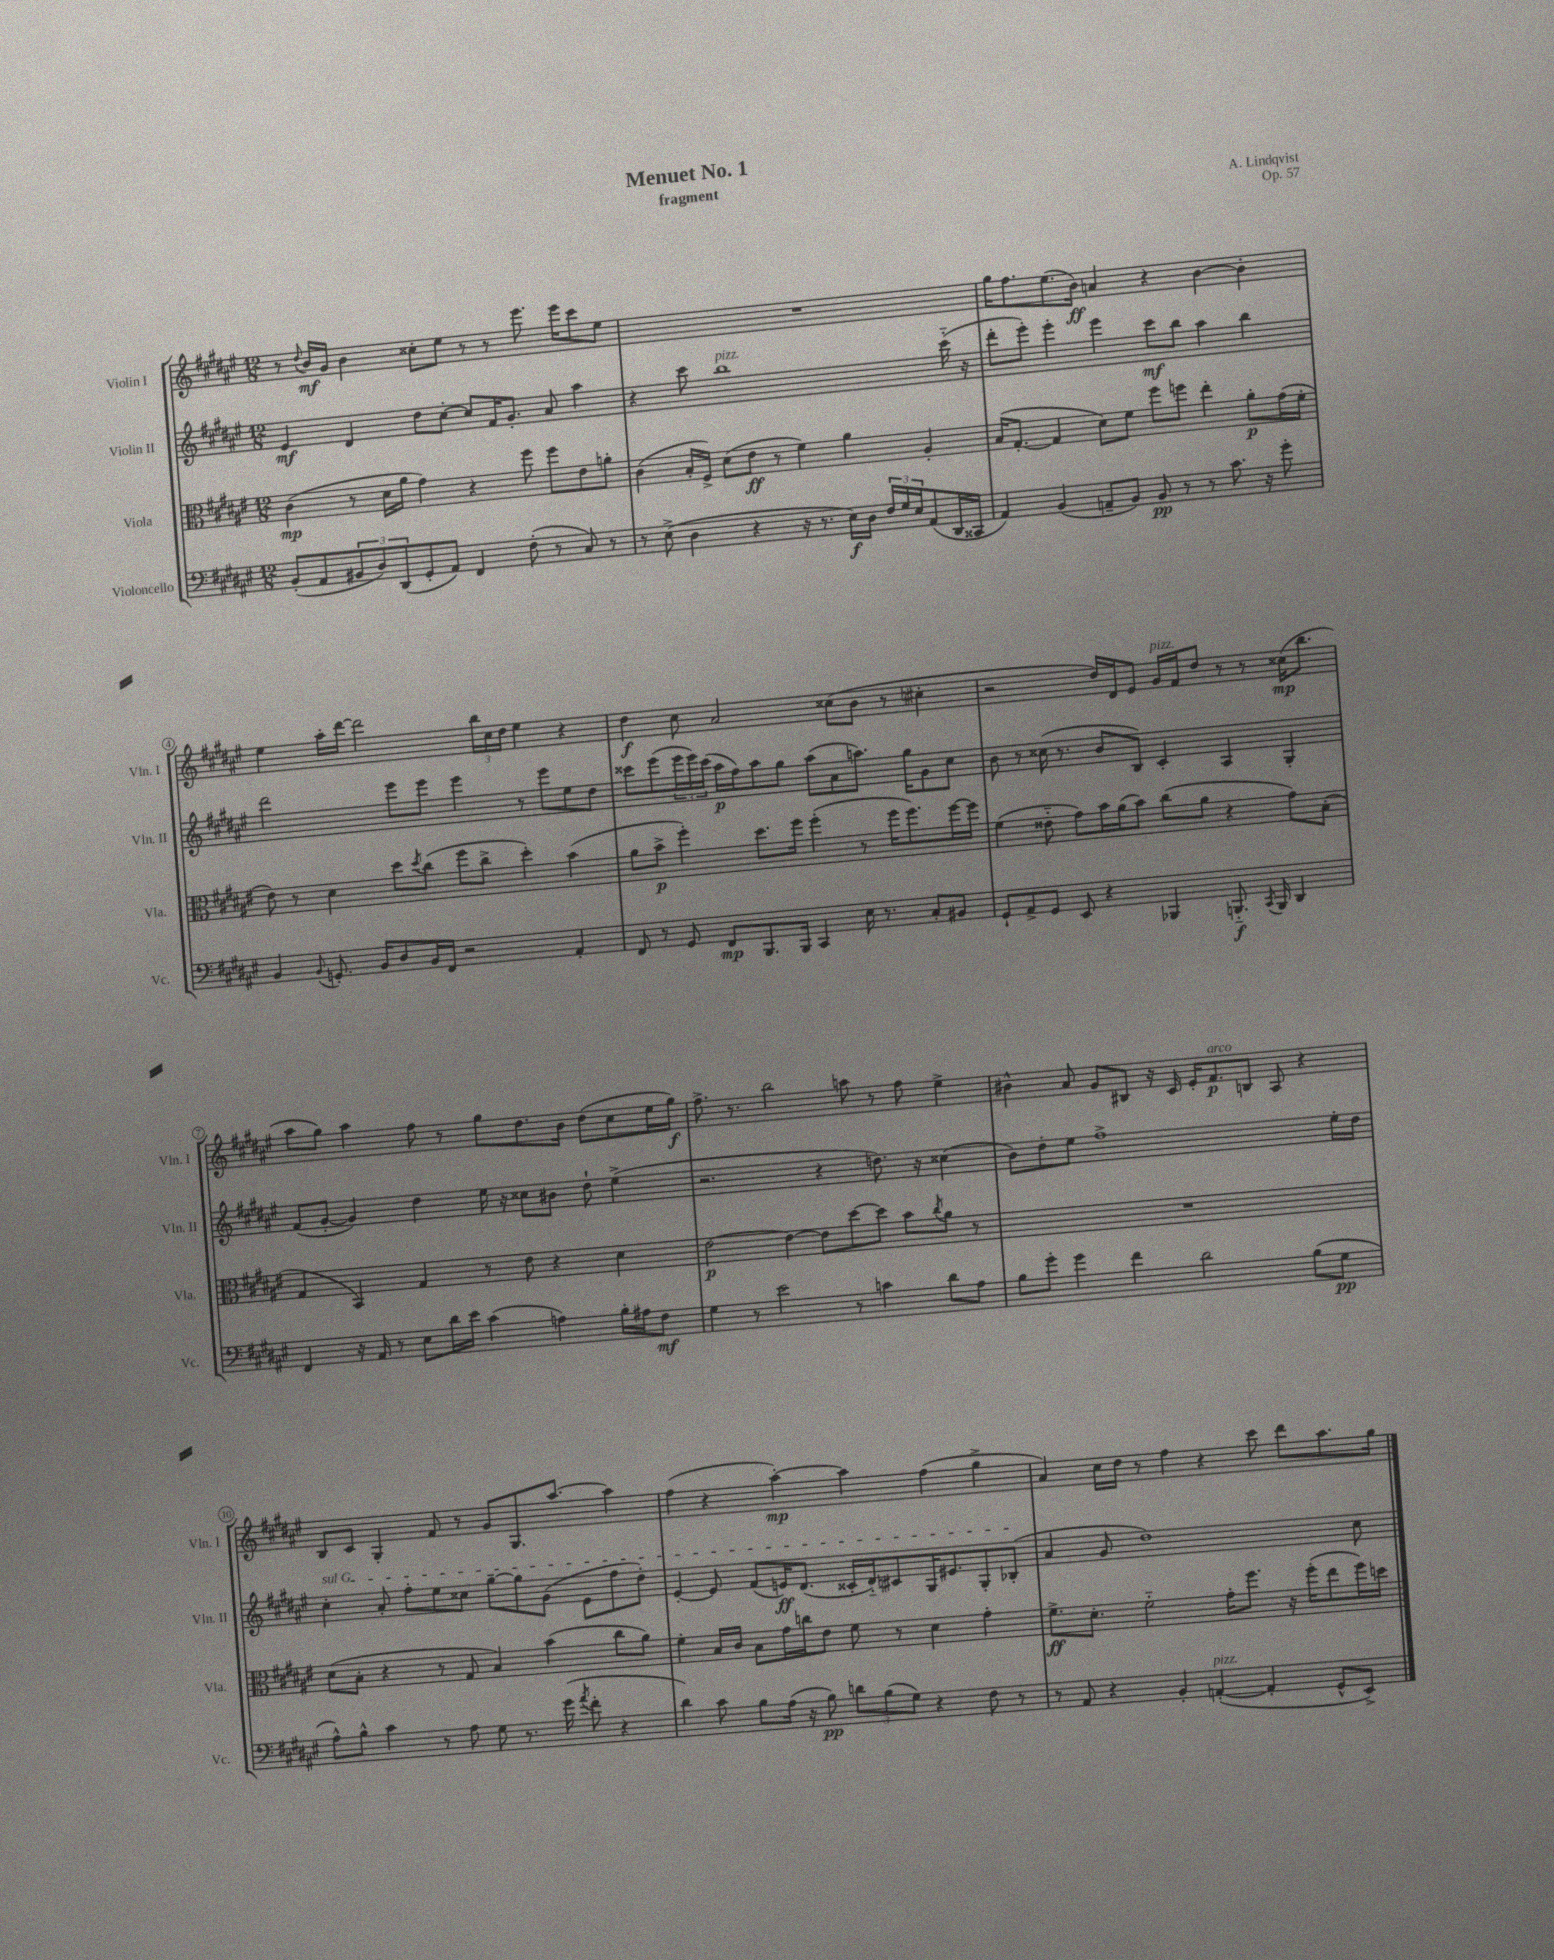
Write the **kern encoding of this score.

**kern	**dynam	**kern	**dynam	**kern	**dynam	**kern	**dynam
*part4	*part4	*part3	*part3	*part2	*part2	*part1	*part1
*staff4	*staff4	*staff3	*staff3	*staff2	*staff2	*staff1	*staff1
*I"Violoncello	*	*I"Viola	*	*I"Violin II	*	*I"Violin I	*
*I'Vc.	*	*I'Vla.	*	*I'Vln. II	*	*I'Vln. I	*
*clefF4	*	*clefC3	*	*clefG2	*	*clefG2	*
*k[f#c#g#d#a#e#]	*	*k[f#c#g#d#a#e#]	*	*k[f#c#g#d#a#e#]	*	*k[f#c#g#d#a#e#]	*
*M12/8	*	*M12/8	*	*M12/8	*	*M12/8	*
=1	=1	=1	=1	=1	=1	=1	=1
(8BB'/L	.	(4c#\	mp	4e#/	mf	8r	.
.	.	.	.	.	.	8qqdd#/	.
8AA#/	.	.	.	.	.	16b/LL	mf
.	.	.	.	.	.	16g#/JJ	.
12BB#X/	.	8r	.	4d#/	.	4b\	.
12D#/)	.	.	.	.	.	.	.
.	.	16d#\LL	.	.	.	.	.
(12DD#/	.	.	.	.	.	.	.
.	.	16a#\JJ	.	.	.	.	.
8GG#'/	.	4g#\)	.	8dd#\L	.	8cc##X'\L	.
8AA#/J)	.	.	.	[8cc#'\J	.	8ee#\J	.
4FF#/	.	4r	.	8cc#/L]	.	8r	.
.	.	.	.	16f#/K	.	8r	.
.	.	.	.	8.g#'/J	.	.	.
(8F#'\	.	8ff#\	.	.	.	8.eee#\	.
8r	.	8ff#\L	.	8a#/	.	.	.
.	.	.	.	.	.	16eee#\KL	.
8C#/)	.	8e#\	.	4aa#\	.	8ccc#\	.
8r	.	8an'\J	.	.	.	8ee#\J	.
=2	=2	=2	=2	=2	=2	=2	=2
8r	.	(4c#\	.	4r	.	1.r	.
(8E#^\	.	.	.	.	.	.	.
4D#\	.	16B'/LL	.	8ccc#\	.	.	.
.	.	16F#^/JJ)	.	.	.	.	.
!	!	!	!	!LO:TX:a:i:t=pizz.	!	!	!
.	.	(8d#\L	.	1bb	.	.	.
4r	.	8e#\J	ff	.	.	.	.
.	.	8r	.	.	.	.	.
16r	.	4f#\)	.	.	.	.	.
8.r	.	.	.	.	.	.	.
16E#\LL)	f	4a#\	.	.	.	.	.
16D#\JJ	.	.	.	.	.	.	.
24F#/LL	.	.	.	.	.	.	.
24G#/	.	.	.	.	.	.	.
24E#/J	.	.	.	.	.	.	.
(8AA#/	.	4A#'/	.	.	.	.	.
16DD#/L	.	.	.	(16ccc#\	.	.	.
16CC##X/JJ	.	.	.	16r	.	.	.
=3	=3	=3	=3	=3	=3	=3	=3
4AA#/)	.	(16B/KL	.	8ddd#'\L	.	16gg#\KL	.
.	.	[8.G#'/J	.	.	.	8.ff#\	.
.	.	.	.	8eee#'\J)	.	.	.
(4BB/	.	4G#/]	.	4eee#'\	.	(8.ee#\	.
.	.	.	.	.	.	16b\Jk)	ff
8AAn~/L	.	8d#\L)	.	4eee#\	.	4an/	.
8BB/J)	.	8f#\J	.	.	.	.	.
8BB/	pp	8ff#\L	.	8ccc#\L	mf	4r	.
8r	.	8ffn\J	.	8bb\J	.	.	.
8r	.	4ee#'\	.	4aa#\	.	[4b\	.
8.c#\	.	.	.	.	.	.	.
.	.	8a#'\L	p	4bb\	.	4b'\]	.
16r	.	.	.	.	.	.	.
8g#'\	.	(16g#\L	.	.	.	.	.
.	.	16f#'\JJ	.	.	.	.	.
!!LO:LB:g=z
=4	=4	=4	=4	=4	=4	=4	=4
4BB/	.	8e#\)	.	2ddd#\	.	4ee#\	.
.	.	8r	.	.	.	.	.
8qqBB/	.	.	.	.	.	.	.
8.GGn'/	.	4d#\	.	.	.	16aa#'\LL	.
.	.	.	.	.	.	[16ddd#\JJ	.
.	.	.	.	.	.	2ddd#\]	.
16BB/KL	.	.	.	.	.	.	.
8D#/	.	8dd#\L	.	8eee#\L	.	.	.
.	.	8qdd#/	.	.	.	.	.
16BB/L	.	(8cc#\J	.	8eee#\J	.	.	.
16FF#/JJ	.	.	.	.	.	.	.
2r	.	8ff#\L	.	4eee#\	.	.	.
.	.	8cc#^\J	.	.	.	24bb\LL	.
.	.	.	.	.	.	24cc#\	.
.	.	.	.	.	.	24dd#\JJ	.
.	.	4dd#'\)	.	8r	.	4ee#\	.
.	.	.	.	8eee#\L	.	.	.
4AA#'/	.	(4b\	.	8ee#\	.	4r	.
.	.	.	.	8dd#\J	.	.	.
=5	=5	=5	=5	=5	=5	=5	=5
8FF#/	.	8a#\L	.	8ccc##X\L	.	4dd#\	f
8r	.	8b^\J	p	(8eee#\	.	.	.
8GG#/	.	4ff#'\)	.	24eee#\L	.	8cc#\	.
.	.	.	.	24eee#\)	.	.	.
.	.	.	.	(24ccc##\JJ	.	.	.
8FF#/L	mp	.	.	16aa#\LL	p	2a#/	.
.	.	.	.	16ff#\J)	.	.	.
8.BBB/	.	8.dd#\L	.	8aa#\	.	.	.
.	.	.	.	8gg#\J	.	.	.
16BBB/Jk	.	16ff#\Jk	.	.	.	.	.
4CC#/	.	(4ff#'\	.	(8aa#\L	.	.	.
.	.	.	.	8a#\	.	(8cc##X\L	.
16E#\	.	8r	.	8.aan\J)	.	8b\J	.
8.r	.	.	.	.	.	.	.
.	.	16ff#\KL	.	.	.	8r	.
.	.	8.ff#\)	.	16gg#\KL	.	.	.
8C#'/L	.	.	.	8g#\	.	4cc#X'\	.
8BB#X/J	.	[16ff#\L	.	8cc#\J	.	.	.
.	.	16ff#\JJ]	.	.	.	.	.
=6	=6	=6	=6	=6	=6	=6	=6
8GG#`/L	.	(4f#\	.	8b\	.	2r	.
8AA#^/	.	.	.	8r	.	.	.
8GG#/J	.	8e##X\	.	(16cc##X\	.	.	.
.	.	.	.	8.r	.	.	.
8EE#/	.	8g#\L)	.	.	.	.	.
4r	.	16b\L	.	8b/L	.	16dd#/LL)	.
.	.	(16a#\J	.	.	.	16d#/J	.
.	.	8b\J)	.	8B/J)	.	8e#/J	.
!	!	!	!	!	!	!LO:TX:a:i:t=pizz.	!
4BBB-X/	.	(8cc#\L	.	4c#'/	.	16g#/LL	.
.	.	.	.	.	.	16f#/J	.
.	.	8a#\J	.	.	.	8dd#/J	.
8.BBBn/	f	4r	.	4A#/	.	8r	.
.	.	.	.	.	.	8r	.
8qCC#/	.	.	.	.	.	.	.
16BBB/	.	.	.	.	.	.	.
4DD#/	.	8g#\L)	.	4G#'/	.	(16cc##X\KL	mp
.	.	.	.	.	.	8.bb\J	.
.	.	(8B'\J	.	.	.	.	.
!!LO:LB:g=z
=7	=7	=7	=7	=7	=7	=7	=7
4FF#/	.	4G#/	.	(8f#/L	.	8aa#\L	.
.	.	.	.	[8g#'/J	.	8gg#\J)	.
16r	.	4BB/)	.	4g#/])	.	4aa#\	.
16AA#/	.	.	.	.	.	.	.
8r	.	.	.	.	.	.	.
8E#\L	.	4G#/	.	4dd#\	.	8ff#\	.
16d#\L	.	.	.	.	.	8r	.
16e#\JJ	.	.	.	.	.	.	.
(4c#\	.	8r	.	16ee#\	.	8gg#\L	.
.	.	.	.	16r	.	.	.
.	.	8e#\	.	8cc##X\L	.	8.dd#\	.
4An\)	.	4r	.	8b#X\J	.	.	.
.	.	.	.	.	.	16b\Jk	.
.	.	.	.	8dd#`\	.	(8dd#\L	.
16B'\LL	.	4d#\	.	(4ee#^\	.	8cc#\	.
16A#X\J	.	.	.	.	.	.	.
8F#\J	mf	.	.	.	.	16ee#\L	.
.	.	.	.	.	.	16gg#\JJ)	f
=8	=8	=8	=8	=8	=8	=8	=8
4G#\	.	[2e#\	p	2.r	.	8.ff#^\	.
.	.	.	.	.	.	8.r	.
8r	.	.	.	.	.	.	.
2e#\	.	.	.	.	.	2bb\	.
.	.	4e#\_	.	.	.	.	.
.	.	8e#\L]	.	4r	.	.	.
8r	.	[8dd#\	.	.	.	8aan\	.
4cn\	.	8dd#\J]	.	8.ddn\)	.	8r	.
.	.	8b\L	.	.	.	8ff#\	.
.	.	.	.	16r	.	.	.
.	.	8qcc#/	.	.	.	.	.
8d#\L	.	8a#\J	.	(4cc##X\	.	4ee#^\	.
8A#\J	.	8r	.	.	.	.	.
=9	=9	=9	=9	=9	=9	=9	=9
8B\L	.	1.r	.	8b\L)	.	4b#X^^\	.
8g#'\J	.	.	.	8dd#'\	.	.	.
4g#\	.	.	.	8ee#\J	.	8a#/	.
.	.	.	.	1ff#^	.	8g#/L	.
4f#\	.	.	.	.	.	8B#X/J	.
.	.	.	.	.	.	16r	.
.	.	.	.	.	.	16c#/	.
2d#\	.	.	.	.	.	16e#'/KL	.
!	!	!	!	!	!	!LO:TX:a:i:t=arco	!
.	.	.	.	.	.	8.f#/	p
.	.	.	.	.	.	8Bn/J	.
.	.	.	.	.	.	8A#/	.
(8B\L	.	.	.	.	.	4r	.
8G#\J	pp	.	.	16ee#'\LL	.	.	.
.	.	.	.	16dd#\JJ	.	.	.
!!LO:LB:g=z
=10	=10	=10	=10	=10	=10	=10	=10
!	!	!	!	!LO:TX:a:i:t=sul G	!	!	!
8A#^^\L)	.	(8d#\L	.	4cc#'\	.	8B/L	.
8B^^\J	.	8B'\J	.	.	.	8c#/J	.
4c#\	.	4r	.	8a#'/	.	4G#'/	.
.	.	.	.	8ff#'\L	.	.	.
8r	.	8r	.	8ee#\	.	8f#/	.
8A#\	.	8G#/	.	8cc##X\J	.	8r	.
8G#\	.	4B/)	.	[8gg#~\L	.	8g#/L	.
8.r	.	.	.	8gg#\]	.	8.G#/	.
.	.	(4b\	.	(8g#\J	.	.	.
(16g#\	.	.	.	.	.	[8.aa#/J	.
8qa#/	.	.	.	.	.	.	.
8f#'\	.	.	.	8e#\L	.	.	.
4r	.	8cc#\L	.	8ff#\	.	4aa#\]	.
.	.	8a#\J)	.	8dd#'\J)	.	.	.
=11	=11	=11	=11	=11	=11	=11	=11
4d#\)	.	4f#'\	.	[4e#'/	.	(4ff#\	.
8c#\	.	16B/LL	.	8e#/]	.	4r	.
.	.	16c#/JJ	.	.	.	.	.
8B\L	.	8B\L	.	(8f#/L	.	.	.
(16A#\Jk	.	16g#\L	.	16en/K)	ff	[4aa#'\)	mp
16r	.	16ccn\J	.	(8.d#/J	.	.	.
8B\)	pp	8e#\J	.	.	.	.	.
12dn\L	.	8f#\	.	16c##X'/LL	.	4aa#\]	.
.	.	.	.	16d#/J)	.	.	.
(12B\	.	.	.	.	.	.	.
.	.	8r	.	8c#X/	.	.	.
12G#\J)	.	.	.	.	.	.	.
4r	.	4d#\	.	16G#/K	.	(4ff#\	.
.	.	.	.	8.e#X/	.	.	.
8F#\	.	4g#'\	.	8G#'/	.	4gg#^\	.
8r	.	.	.	(8B-X'/J	.	.	.
=12	=12	=12	=12	=12	=12	=12	=12
8r	.	8.f#^\L	ff	4a#/	.	4a#/)	.
8AA#/	.	.	.	.	.	.	.
.	.	8.d#'\J	.	.	.	.	.
4r	.	.	.	8g#/	.	16cc#\LL	.
.	.	.	.	.	.	16dd#\JJ	.
.	.	2f#\	.	1dd#)	.	8r	.
4BB'/	.	.	.	.	.	4ff#\	.
!LO:TX:a:i:t=pizz.	!	!	!	!	!	!	!
([4AAn'/	.	.	.	.	.	4r	.
.	.	16g#'\KL	.	.	.	.	.
.	.	8.ff#\J	.	.	.	.	.
4AA'/]	.	.	.	.	.	8ccc#\	.
.	.	16r	.	.	.	8ddd#\L	.
.	.	(16ff#'\KL	.	.	.	.	.
8GG#^^/L	.	8ee#\	.	.	.	8.aa#\	.
8EE#^/J)	.	16ff#\L)	.	8cc#\	.	.	.
.	.	16ddn\JJ	.	.	.	16gg#\Jk	.
==	==	==	==	==	==	==	==
*-	*-	*-	*-	*-	*-	*-	*-
